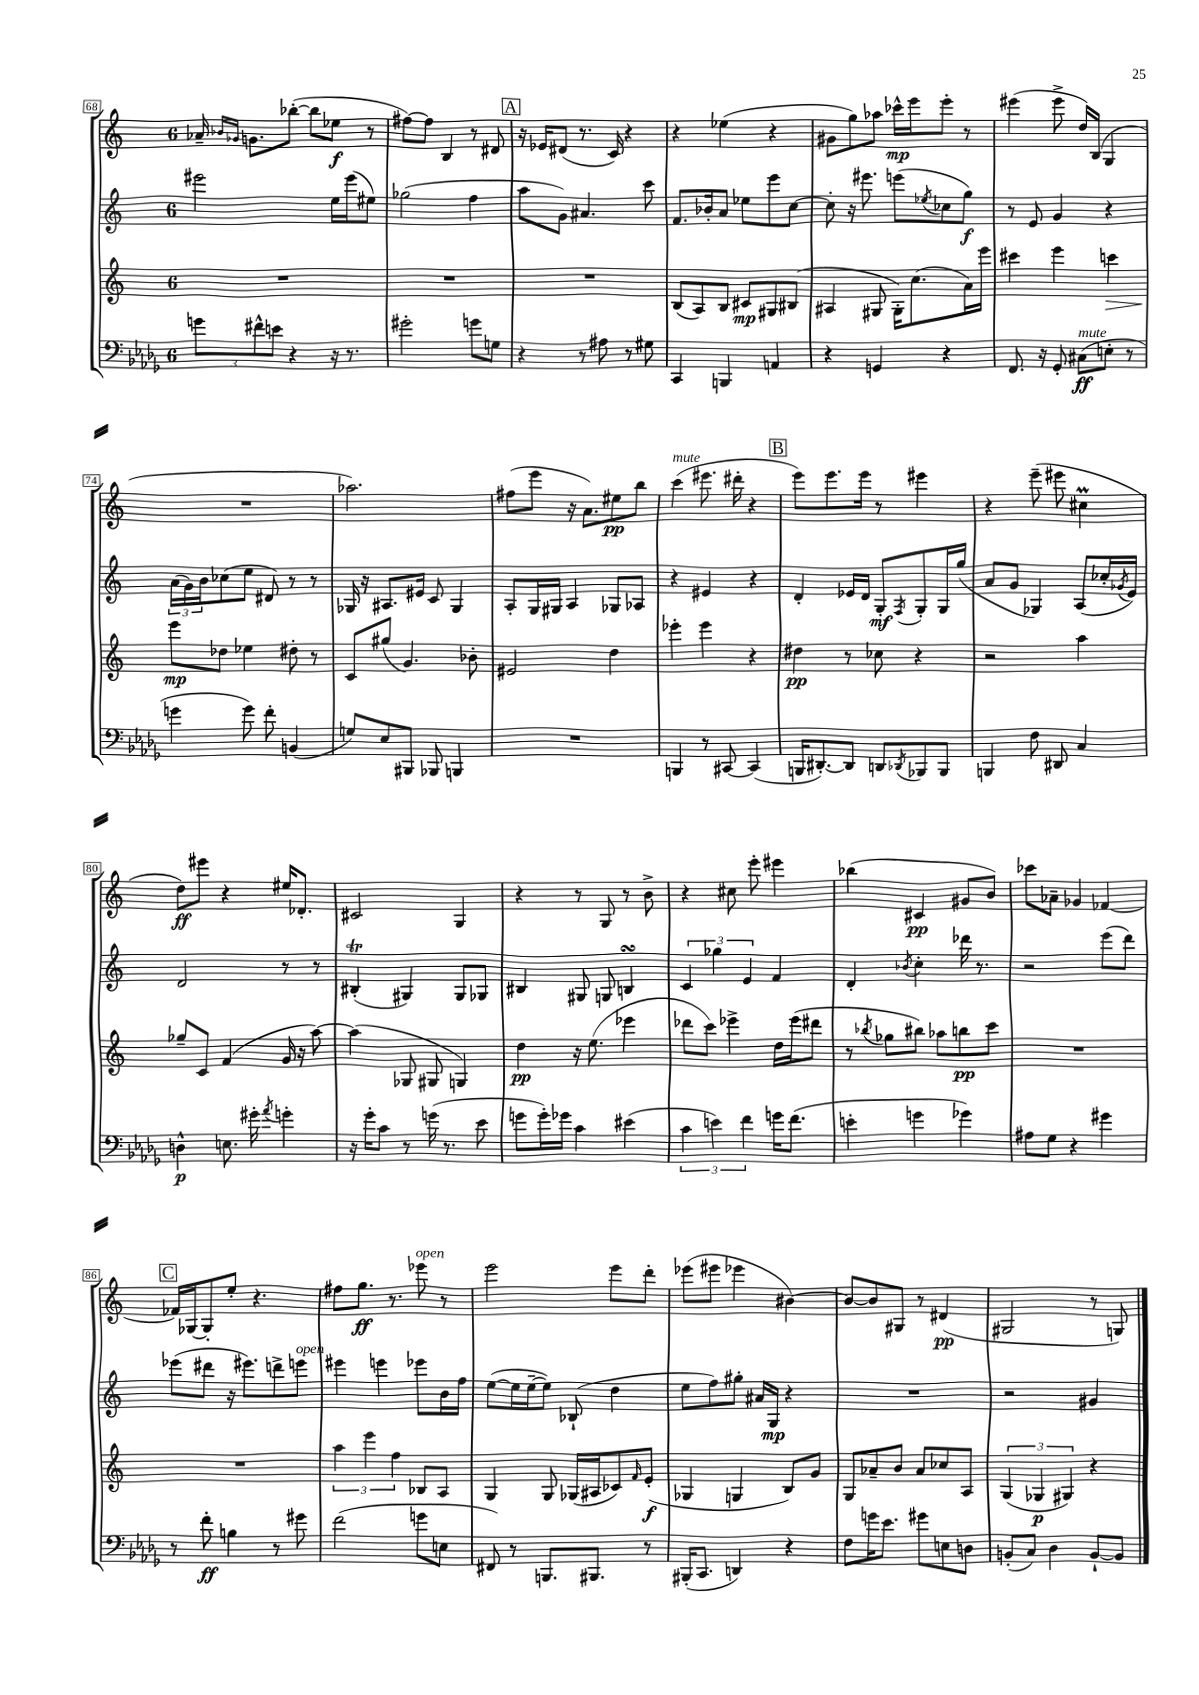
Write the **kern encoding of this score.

**kern	**kern	**kern	**kern
*staff4	*staff3	*staff2	*staff1
*clefF4	*clefG2	*clefG2	*clefG2
*k[b-e-a-d-g-]	*k[]	*k[]	*k[]
*M6/8	*M6/8	*M6/8	*M6/8
12g	2.r	2eee#	16a-~
.	.	.	16qqb-
.	.	.	16qqg-
.	.	.	8.g
12f#^^	.	.	.
12e	.	.	.
4r	.	.	([8bb-'
.	.	.	8bb-]
16r	.	16ee	8ee-
8.r	.	(16eee#	.
.	.	8ee#)	8r
=	=	=	=
2g#'	2.r	(2gg-	[8ff#)
.	.	.	8ff#]
.	.	.	4B
8g	.	4ff	8r
8G	.	.	8d#
=	=	=	=
4r	2.r	8aa	16r
.	.	.	16e-
.	.	8g)	(8d#
8r	.	4.a#	8.r
8A#	.	.	.
.	.	.	16c)
8r	.	.	4r
8G#	.	8ccc	.
=	=	=	=
4CC	(8B	8.f	4r
.	8A)	.	.
.	.	16b-'	.
4BBB	8B	8a	(4ee-
.	8c#	8ee-	.
4AA	8G#	8eee	4r
.	(8B#	[8cc	.
=	=	=	=
4r	4A#	8cc']	8g#
.	.	16r	8gg)
.	.	8.eee#	.
4GG	8G#	.	8aa-
.	16G#')	(8eee	16ccc-^^
.	(8.cc	.	16eee
.	.	8qee-	.
4r	.	8cc-	8eee'
.	16a)	8gg)	8r
.	16eee	.	.
=	=	=	=
8.FF	4ccc#	8r	(4eee#
.	.	8e	.
16r	.	.	.
8GG-'	4eee	4g	8eee#^
(8C#	.	.	16dd)
.	.	.	(16B
8E'	4ccc	4r	4G
8r	.	.	.
=	=	=	=
4g	8eee	(24a	2.r
.	.	24g)	.
.	.	24b	.
.	8dd-	(8cc-	.
8g)	4ee-	8ee	.
8f'	.	8d#)	.
(4BB	8dd#'	8r	.
.	8r	8r	.
=	=	=	=
8G)	8c	16G-	2.aa-)
.	.	16r	.
8E-	(8gg#	8.A#	.
8BBB#	4.g)	.	.
.	.	16e#	.
8BBB-	.	8c	.
4BBB	.	4G-	.
.	8b-'	.	.
=	=	=	=
2.r	2e#	8A'	(8ff#
.	.	16G	8eee
.	.	16G#	.
.	.	4A	16r
.	.	.	8.a)
.	4dd	8G-	8ee#
.	.	8A-	8bb
=	=	=	=
4BBB	4eee-'	4r	(4ccc
8r	4eee-	4e#	8.eee#
[8CC#	.	.	.
.	.	.	16ddd#'
(4CC#]	4r	4r	4r
=	=	=	=
16BBB	4dd#	4d'	8eee)
[8.DD#')	.	.	.
.	.	.	8.eee
8DD#]	8r	16e-	.
.	.	16d	16eee
8DD	8cc-	8G'	8r
8qDD-	.	8qF	.
8BBB-	4r	8G'	4eee#
8BBB-	.	16G	.
.	.	(16gg	.
=	=	=	=
4BBB	2r	8a	4r
.	.	8g	.
8F	.	4G-)	(8eee~
8DD#	.	.	8eee#
4C	4aa	(8A	4cc#
.	.	16cc-'	.
.	.	8qg-	.
.	.	16e)	.
=	=	=	=
4D^^	8gg-~	2d	8dd)
.	8c	.	8eee#
8.E	(4f	.	4r
16g#'	.	.	.
8qa-	.	.	.
4g'	16g	8r	16ee#
.	16r	.	8.d-'
.	[8aa)	8r	.
=	=	=	=
16r	(4aa]	(4B#'	2c#
16g-'	.	.	.
8c	.	.	.
8r	8G-	4G#)	.
(16g	8G#	.	.
8.r	.	.	.
.	4G)	8G#	4G
8e-	.	8G-	.
=	=	=	=
8g	4dd	4B#	4r
16g')	.	.	.
16g-	.	.	.
4c	16r	8G#	8r
.	(8.ee	.	.
.	.	8G	8G
(4e#	4eee-	4B	8r
.	.	.	8b^
=	=	=	=
6c	8ddd-	6c	4r
.	8ccc)	.	.
6e)	.	6gg-	.
.	4eee-^	.	8cc#
6f	.	6e	.
.	.	.	8eee'
16g	16dd	4f	4eee#
(8.f	(16eee-	.	.
.	8ddd#	.	.
=	=	=	=
4e'	8r	4d'	(4bb-
.	8qbb-	.	.
.	8gg-	.	.
.	.	8qb-	.
4g	8bb#)	4cc'	4c#
.	8aa-	.	.
4g-)	8bb	16ddd-	8g#
.	.	8.r	.
.	8ccc	.	8b)
=	=	=	=
8A#	2.r	2r	8ccc-
8G-	.	.	8a-~
4r	.	.	4g-
4g#	.	(8eee	[4f-
.	.	8ddd)	.
=	=	=	=
8r	2.r	(8eee-	16f-]
.	.	.	[16G-
8f'	.	8ddd#	8G-']
4B	.	16r	8ee'
.	.	8.eee#)	.
.	.	.	4.r
8r	.	8ddd^	.
8g#	.	8eee	.
=	=	=	=
(2f	6aa	4eee#	8ff#
.	.	.	8.gg
.	6eee	.	.
.	.	4eee	.
.	.	.	8.r
.	6ff	.	.
8g	8B-	8eee-	8eee-
8E	8A	16b	8r
.	.	16ff	.
=	=	=	=
8FF#)	4G	([8ee	2eee
8r	.	16ee]	.
.	.	[16ee~	.
8.BBB	8G	8ee])	.
.	(16G-	(8B-`	.
8.BBB#	16A#	.	.
.	8c-)	4dd	8eee
.	16qqf	.	.
8r	(8e'	.	8ddd'
=	=	=	=
(16BBB#'	4G-	8ee	(8eee-
8.CC	.	.	.
.	.	8ff)	8eee#
4DD)	4G	8gg#'	4eee-
.	.	16a#	.
.	.	16G	.
4r	8B)	4r	[4b#)
.	8g	.	.
=	=	=	=
8F	8G	2.r	8b#_
16g	8a-~	.	8b#]
8.e-	.	.	.
.	8b	.	8G#
8g#	8a-	.	8r
8E	8cc-	.	(4d#
8D	8A	.	.
=	=	=	=
(8BB'	(6G	2r	2G#
8C)	.	.	.
.	6G-	.	.
4D-	.	.	.
.	6G#)	.	.
[8BB`	4r	4g#	8r
8BB]	.	.	8G)
==	==	==	==
*-	*-	*-	*-
